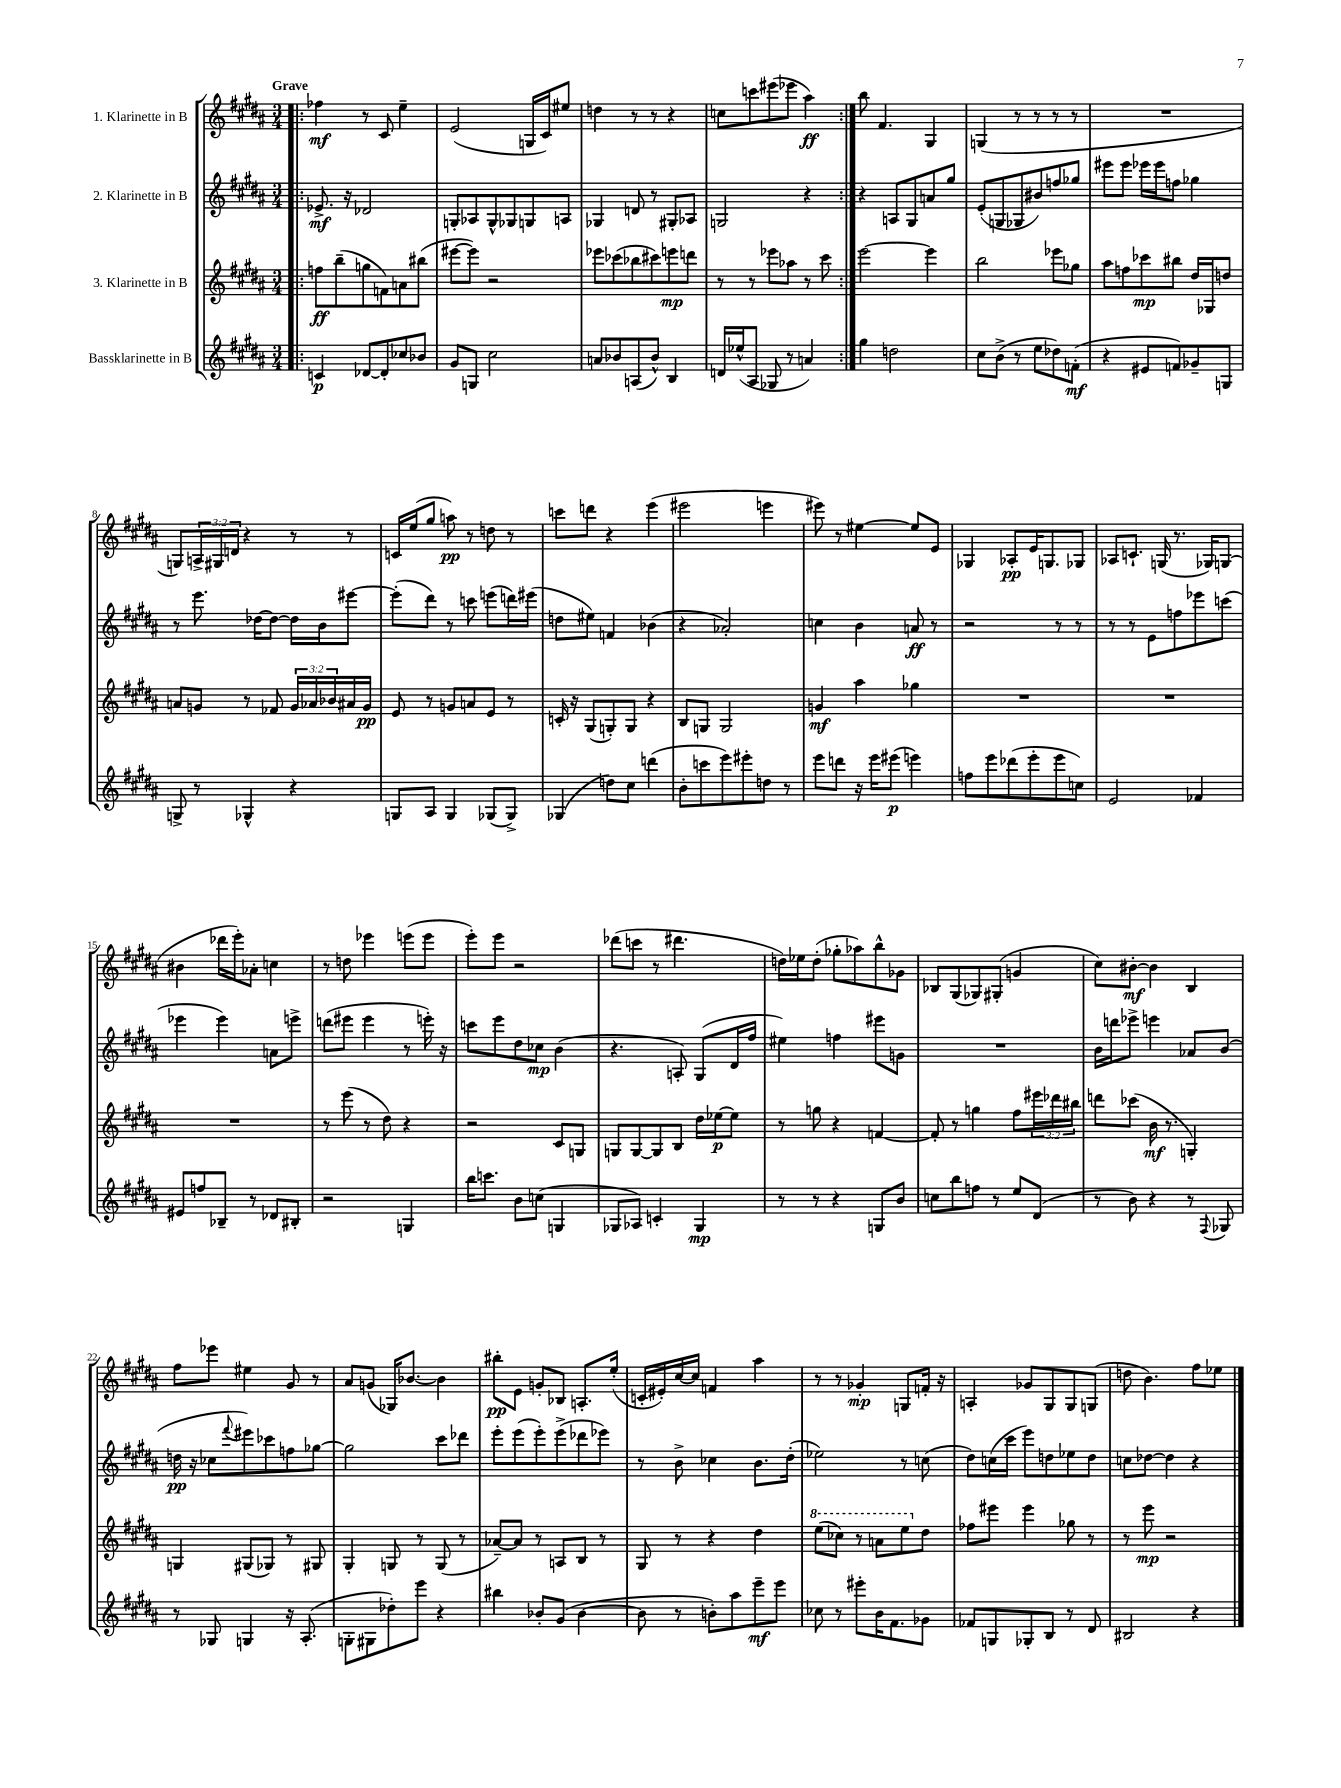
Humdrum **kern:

**kern	**kern	**kern	**kern
*staff4	*staff3	*staff2	*staff1
*clefG2	*clefG2	*clefG2	*clefG2
*k[f#c#g#d#a#]	*k[f#c#g#d#a#]	*k[f#c#g#d#a#]	*k[f#c#g#d#a#]
*M3/4	*M3/4	*M3/4	*M3/4
=!|:	=!|:	=!|:	=!|:
4c/	8ff\L	8.e-^/	4ff-\
.	(8bb~\	.	.
.	.	16r	.
[8d-/L	8gg\	2d-/	8r
8d-'/]	8f\)	.	8c#/
8cc-/	8a\	.	4ee~\
8b-/J	(8bb#\J	.	.
=	=	=	=
8g#/L	[8eee#\L	8G'/L	(2e/
8G/J	8eee#\]J)	8A-/	.
2cc#\	2r	8G^^/	.
.	.	8G-/	.
.	.	8G/	16G/LL
.	.	.	16c#/J)
.	.	8A/J	8ee#/J
=	=	=	=
8a/L	8eee-\L	4G-/	4dd\
8b-/	(8ccc-\	.	.
(8A/	8bb-\	8d/	8r
8b-^^/J)	8ccc#\)	8r	8r
4B/	8eee\	8G#'/L	4r
.	8ddd\J	8A-/J	.
=	=	=	=
16d/LL	8r	2G/	8cc\L
(16ee-^^/J	.	.	.
8A#/J	8r	.	8ccc\
8G-/	8eee-\L	.	(8eee#\
8r	8aa-\J	.	8eee-\J
4a/)	8r	4r	4aa#\)
.	8ccc#\	.	.
=:|!	=:|!	=:|!	=:|!
4gg#\	[2eee\	4r	8bb\
.	.	.	4.f#/
2dd\	.	8A/L	.
.	.	8G#/	.
.	4eee\]	8a/	4G#/
.	.	8gg#/J	.
=	=	=	=
8cc#\L	2bb\	(8e'/L	(4G/
(8b^\J	.	8G/	.
8r	.	8G-/	8r
8ee\L	.	8b#/)	8r
8dd-\)	8eee-\L	8ff/	8r
(8f'\J	8gg-\J	8gg-/J	8r
=	=	=	=
4r	8aa#\L	8eee#\L	2.r
.	8ff\	8eee#\J	.
8e#/L	8ccc-\	16eee-\LL	.
.	.	16eee-\J	.
8f/)	8bb#\J	8ff\J	.
8g-~/	16dd#/LL	4gg-\	.
.	16G-/J	.	.
8G/J	8dd/J	.	.
=	=	=	=
8G^/	8a/L	8r	8G/L)
8r	8g/J	8.eee\	24A^/L
.	.	.	24G#/
.	.	.	24d/JJ
4G-^^/	8r	.	4r
.	.	[16dd-\LK	.
.	8f-/	8dd-\_J	.
4r	24g/LL	16dd-\]LL	8r
.	24a-/	.	.
.	.	16b\J	.
.	24b-/	.	.
.	16a#/	[8eee#\J	8r
.	16g/JJ	.	.
=	=	=	=
8G/L	8e/	(8eee#'\]L	16c/LL
.	.	.	(16ee/J
8A#/J	8r	8ddd#\J)	8gg#/J
4G/	8g/L	8r	8aa\)
.	8a/	8ccc\	8r
(8G-/L	8e/J	(8eee\L	8dd\
8G-^/J)	8r	16ddd\L)	8r
.	.	(16eee#\JJ	.
=	=	=	=
(4G-/	16c'/	8dd\L	8ccc\L
.	16r	.	.
.	(8G#/L	8ee#\J)	8ddd\J
8dd\L)	8G'/)	4f/	4r
8cc#\J	8G/J	.	.
(4ddd\	4r	(4b-\	(4eee\
=	=	=	=
8b'\L	8B/L	4r	2eee#\
8ccc\	8G/J	.	.
8eee\)	2G/	2a-'/)	.
8eee#'\	.	.	.
8dd\J	.	.	4eee\
8r	.	.	.
=	=	=	=
8eee\L	4g/	4cc\	8eee#\)
8ddd\J	.	.	8r
16r	4aa#\	4b\	[4ee#\
16eee\LK	.	.	.
(8eee#\J	.	.	.
4eee\)	4gg-\	8a/	8ee#/]L
.	.	8r	8e/J
=	=	=	=
8ff\L	2.r	2r	4G-/
8eee\	.	.	.
(8ddd-\	.	.	8A-'/L
8eee'\	.	.	16e/K
.	.	.	8.G/
8eee\	.	8r	.
8cc\J)	.	8r	8G-/J
=	=	=	=
2e/	2.r	8r	8A-/L
.	.	8r	8.c`/J
.	.	8e\L	.
.	.	.	(16G/
.	.	8ff\	8.r
4f-/	.	8eee-\	.
.	.	.	16G-/LK)
.	.	(8ccc\J	(8G/J
=	=	=	=
8e#/L	2.r	4eee-\	4b#\
8ff/	.	.	.
8B-~/J	.	4eee-\)	16ddd-\LL
.	.	.	16eee'\J)
8r	.	.	8a-'\J
8d-/L	.	8a\L	4cc\
8B#'/J	.	8eee^\J	.
=	=	=	=
2r	8r	(8ddd\L	8r
.	(8eee\	8eee#\J	8dd\
.	8r	4eee#\	4eee-\
.	8dd#\)	.	.
4G/	4r	8r	(8eee\L
.	.	16eee'\)	8eee\J
.	.	16r	.
=	=	=	=
16bb\LK	2r	8ccc\L	8eee'\L)
8.ccc\J	.	.	.
.	.	8eee\	8eee\J
8b\L	.	8dd#\	2r
(8cc\J	.	8cc-\J	.
4G/	8c#/L	(4b\	.
.	8G/J	.	.
=	=	=	=
8G-/L	8G/L	4.r	(8ddd-\L
8A-/J)	[8G/	.	8ccc\J
4c'/	8G/]	.	8r
.	8B/J	8A'/)	4.ddd#\
4G-/	16dd#\LL	(8G#/L	.
.	[16ee-\J	.	.
.	8ee-\]J	16d#/L	.
.	.	16ff#/JJ	.
=	=	=	=
8r	8r	4ee#\)	16dd\LL)
.	.	.	16ee-\J
8r	8gg\	.	(8dd'\J
4r	4r	4ff\	8gg-'\L
.	.	.	8aa-\)
8G/L	[4f/	8eee#\L	8bb^^\
8b/J	.	8g\J	8g-\J
=	=	=	=
8cc\L	8f'/]	2.r	8B-/L
8bb\	8r	.	(8G#/
8ff\J	4gg\	.	8G-/)
8r	.	.	(8G#'/J
8ee/L	8ff#\L	.	4g/
(8d#/J	24eee#\L	.	.
.	24ddd-\	.	.
.	24bb#\JJ	.	.
=	=	=	=
8r	8ddd\L	16b\LL	8cc#\L)
.	.	16ddd\J	.
8b\)	(8ccc-\J	8eee-^\J	[8b#'\J
4r	16b\	4eee\	4b#\]
.	8.r	.	.
8r	4G'/)	8a-/L	4B/
8qqF#/	.	.	.
8G-/	.	(8b/J	.
=	=	=	=
8r	4G/	16dd\	8ff#\L
.	.	16r	.
8G-/	.	8cc-\L	8eee-\J
.	.	8qqfff#/	.
4G/	(8G#/L	8eee#\)	4ee#\
.	8G-/J)	8ccc-\	.
16r	8r	8ff\	8g#/
(8.A#'/	.	.	.
.	8G#/	[8gg-\J	8r
=	=	=	=
8G'\L	4G#'/	2gg-\]	8a#/L
8G#\	.	.	(8g/J
8dd-'\)	8G/	.	16G-/LK)
.	.	.	[8.b-/J
8eee\J	8r	.	.
4r	(8G/	8ccc#\L	4b-\]
.	8r	8ddd-\J	.
=	=	=	=
4bb#\	[8a-~/L)	8eee'\L	8bb#'\L
.	8a-/]J	(8eee\	8e\J
8b-'/L	8r	8eee'\)	8g'/L
(8g#/J	8A/L	(8eee^\	8B-/J
[4b-\	8B/J	8ddd-\	8.A'/L
.	8r	8eee-\J)	.
.	.	.	(16ee'/Jk
=	=	=	=
8b-\]	8G#/	8r	16c'/LL
.	.	.	16e#'/)
8r	8r	8b^\	[16cc#/
.	.	.	16cc#/]JJ
8b'\L)	4r	4cc-\	4f/
8aa#\	.	.	.
8eee~\	4dd#\	8.b\L	4aa#\
8eee\J	.	.	.
.	.	(16dd#'\Jk	.
=	=	=	=
8cc-\	(8eee\L	2ee-\)	8r
8r	8ccc-\J)	.	8r
8eee#'\L	8r	.	4g-'/
16b\K	8aa\L	.	.
8.f#\	.	.	.
.	8eee\	8r	8G/L
8g-\J	8dd#\J	(8cc\	16f'/Jk
.	.	.	16r
=	=	=	=
8f-/L	8ff-\L	8dd#\L)	4A'/
8G/	8eee#\J	(16cc\L	.
.	.	16ccc#\JJ	.
8G-'/	4eee#\	8eee\L)	8g-/L
8B/J	.	8dd\	8G#/
8r	8gg-\	8ee-\	8G#/
8d#/	8r	8dd\J	(8G/J
=	=	=	=
2B#/	8r	8cc\L	8dd\
.	8eee\	[8dd-\J	4.b\)
.	2r	4dd-\]	.
4r	.	4r	8ff#\L
.	.	.	8ee-\J
==	==	==	==
*-	*-	*-	*-
